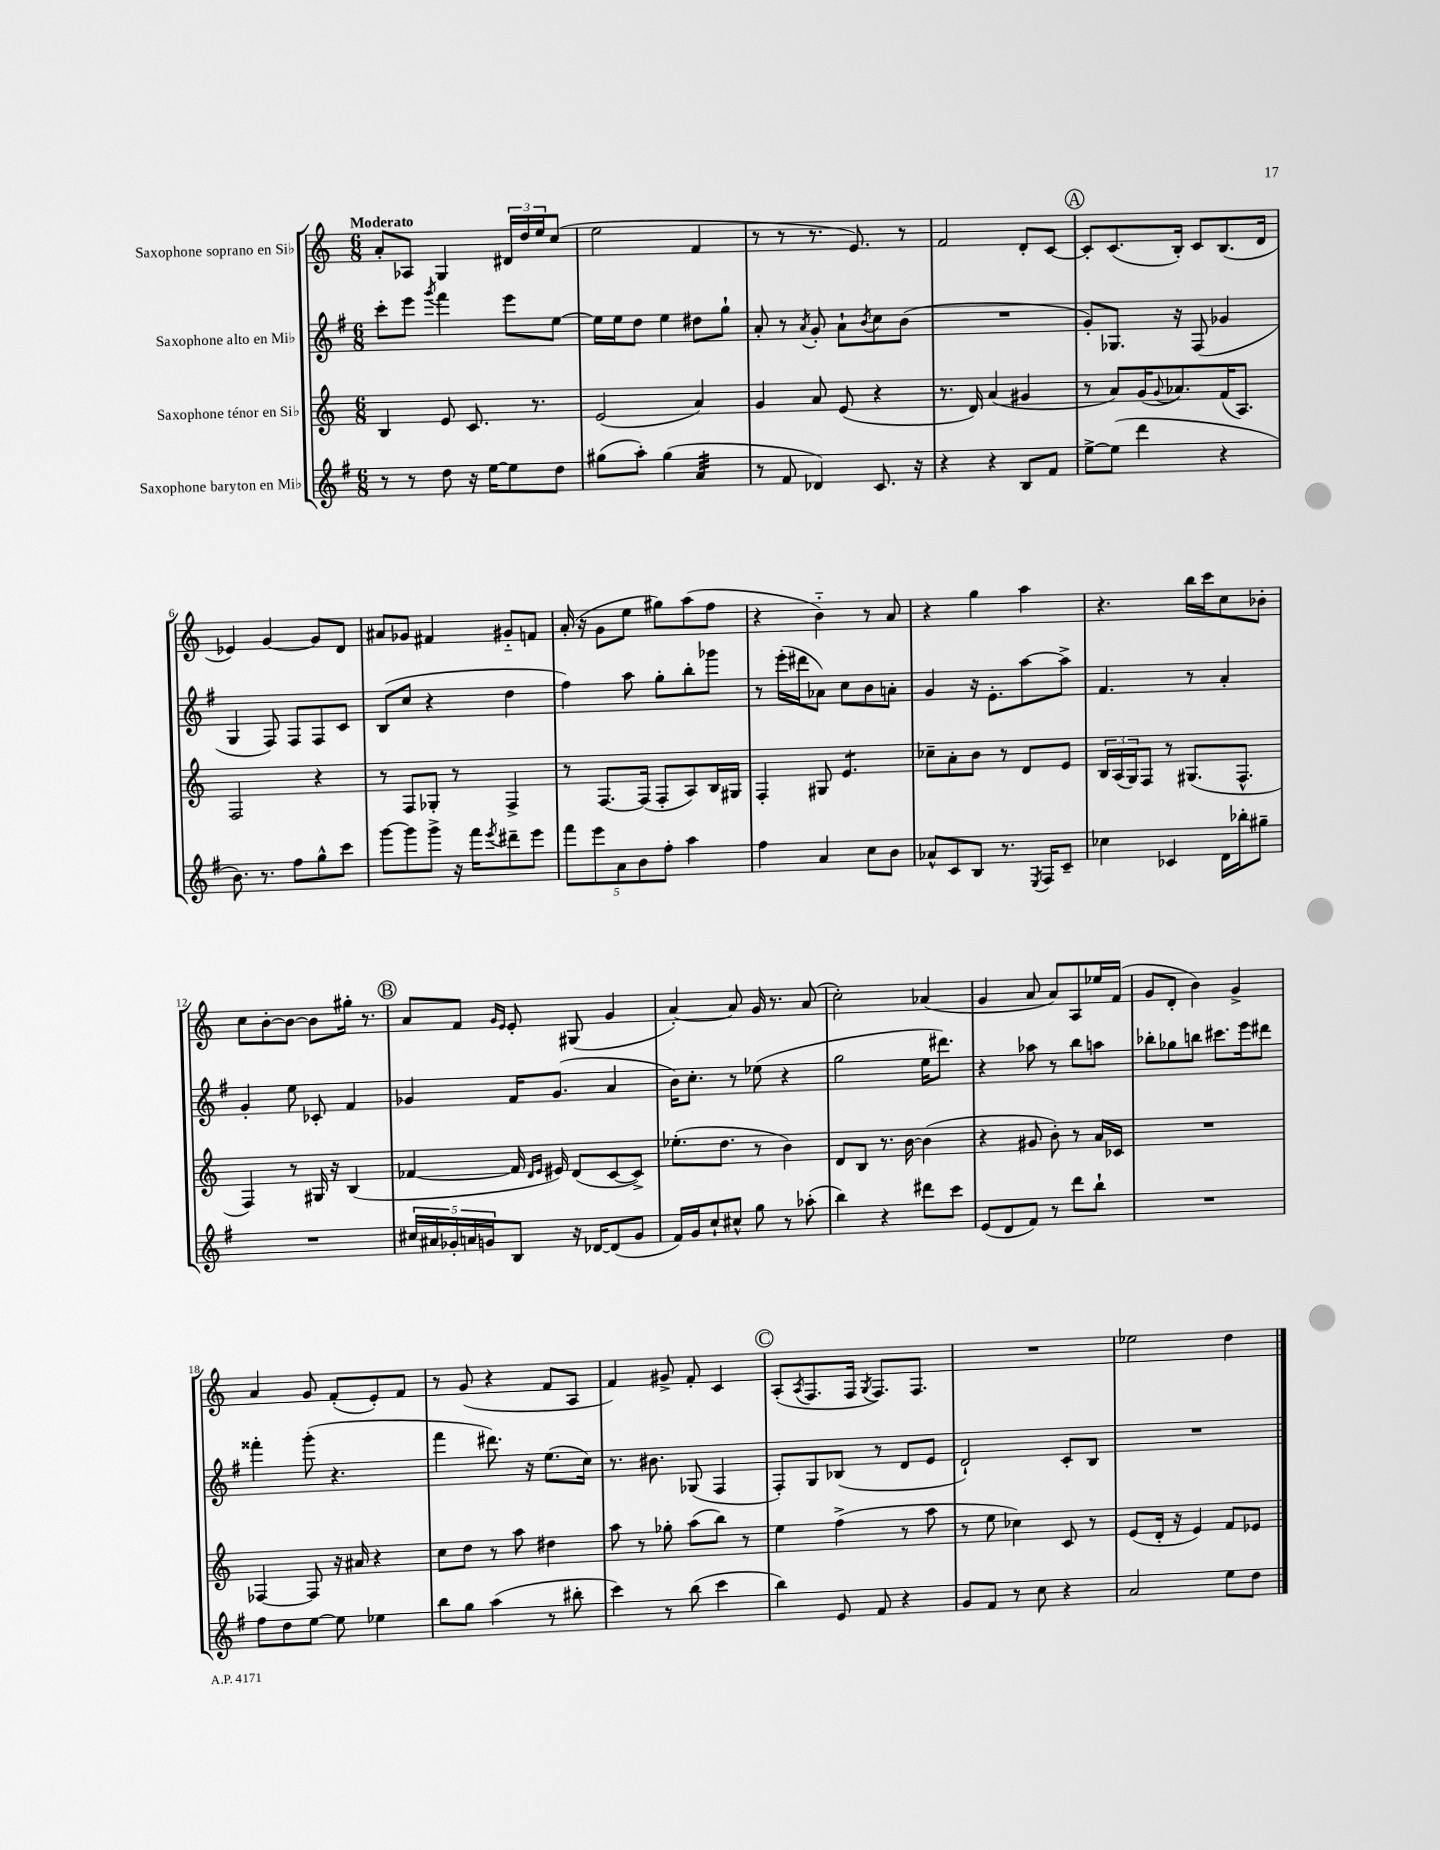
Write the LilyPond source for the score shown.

<<
\new StaffGroup <<
\new Staff = "s0" \with { instrumentName = "Saxophone soprano en Sib" } {
    \clef treble \key c \major \numericTimeSignature \time 6/8 \tempo "Moderato"
    a'8-. aes8 g4 \tuplet 3/2 { dis'16 d''16 e''16 } c''8( |
    e''2 f'4 |
    r8 r8 r8. e'8.) r8 |
    f'2 d'8-. c'8~ |
    \mark \markup { \circle "A" } c'8-. c'8.( b16-.) c'8 b8.( d'16 |
    ees'4) g'4~ g'8 d'8 |
    ais'8 ges'8 fis'4 gis'8-_ f'8 |
    a'16-.( r16 g'8 e''8 gis''8) a''8( f''8 |
    r4 b'4-_) r8 a'8 |
    r4 g''4 a''4 |
    r4. b''16 c'''16 c''8 bes'8-. |
    c''8 b'8~-. b'8~ b'8 gis''16-. r8. |
    \mark \markup { \circle "B" } a'8 f'8 \grace { g'16 e'16 } e'8-. gis8( g'4 |
    a'4~-.) a'8 g'16 r8. a'8( |
    c''2-.) aes'4( |
    g'4 a'8 a'8) a8 ees''16 f'16( |
    g'8 d'8-. b'4) g'4-> |
    a'4 g'8 f'8-.( e'8-.) f'8 |
    r8 g'8( r4 f'8 a8 |
    f'4) gis'8-> f'8-. c'4 |
    \mark \markup { \circle "C" } a8-.( \acciaccatura { a8 } f8. f16 \acciaccatura { g8 } f8.) f8. |
    R2. |
    ees''2 d''4 \bar "|." |
}
\new Staff = "s1" \with { instrumentName = "Saxophone alto en Mib" } {
    \clef treble \key g \major \numericTimeSignature \time 6/8
    c'''8-. e'''8 \acciaccatura { g'''8 } fis'''4 e'''8 e''8~ |
    e''16 e''16 d''8 e''4 dis''8 g''8-! |
    a'8-. r8 \acciaccatura { a'8 } g'8-. a'8-! \acciaccatura { b'8 } c''8 b'8( |
    R2. |
    \mark \markup { \circle "A" } g'8-.) ges8. r16 fis8( ges'4 |
    g4 fis8) fis8 fis8 c'8 |
    b8( c''8 r4 d''4 |
    fis''4) a''8 g''8-. b''8-. ges'''8 |
    r8 e'''16-.( dis'''16 aes'8) c''8 b'8 a'8-. |
    g'4 r16 e'8.-. a''8~ a''8-> |
    fis'4. r8 a'4-. |
    g'4-. e''8 ces'8-. fis'4 |
    \mark \markup { \circle "B" } ges'4 fis'16 ges'8.( a'4 |
    b'16) c''8.-. r8 ees''8( r4 |
    g''2 e''16 dis'''8.) |
    r4 aes''8 r8 b''8 a''8 |
    bes''8-. ges''8 b''8 cis'''8. e'''16 dis'''8 |
    fisis'''4-. g'''8-.( r4. |
    fis'''4 dis'''8.) r16 e''8.( c''16) |
    r8. bis'8. ges8( fis4 |
    \mark \markup { \circle "C" } fis8-.) g8 bes8( r8 d'8 e'8 |
    d'2-!) c'8-. b8 |
    R2. \bar "|." |
}
\new Staff = "s2" \with { instrumentName = "Saxophone ténor en Sib" } {
    \clef treble \key c \major \numericTimeSignature \time 6/8
    b4 e'8 c'8. r8. |
    e'2( a'4) |
    g'4 a'8 e'8( r4 |
    r8. d'16) a'4( gis'4 |
    \mark \markup { \circle "A" } r8 a'8) g'16( \appoggiatura { g'8 } aes'8.) f'16( a8.) |
    f2 r4 |
    r8 f8 ges8-. r8 f4-> |
    r8 f8.~ f16( f8-. a8) b16 gis16 |
    f4-. gis8 e'4.:8 |
    ces''8-- a'8-. b'8 r8 d'8 e'8 |
    \tuplet 3/2 { b16 a16( g16) } f8 r8 gis8.( f8.-^ |
    f4) r8 gis16 r16 b4( |
    \mark \markup { \circle "B" } fes'4~ fes'16 \grace { d'16 e'16 } eis'16) d'8( c'8~ c'8->) |
    ees''8.-.( d''8. r8 b'4) |
    d'8 b8 r8. b'16~ b'4( |
    r4 gis'8 b'8-.) r8 a'16 ces'16 |
    R2. |
    fes4~ fes8 r16 ais'16 r4 |
    c''8 d''8 r8 a''8 dis''4 |
    a''8 r8 ges''8-. a''8( b''8) r8 |
    \mark \markup { \circle "C" } e''4 f''4->( r8 a''8 |
    r8 e''8 ces''4) c'8 r8 |
    e'8( d'16-. r16 e'4) f'8 ees'8 \bar "|." |
}
\new Staff = "s3" \with { instrumentName = "Saxophone baryton en Mib" } {
    \clef treble \key g \major \numericTimeSignature \time 6/8
    r8 r8 d''8 r16 e''16~ e''8 d''8 |
    gis''8( a''8-.) gis''4( a'4:32 |
    r8 fis'8 des'4) c'8. r16 |
    r4 r4 b8 fis'8 |
    \mark \markup { \circle "A" } e''8~-> e''8( d'''4 r4 |
    b'8.) r8. fis''8 g''8-^ c'''8 |
    g'''8~ g'''8 g'''8-> r16 fis'''16 \acciaccatura { e'''8 } dis'''8-- e'''8 |
    \tuplet 5/4 { fis'''8 e'''8 a'8 b'8 fis''8-. } a''4 |
    fis''4 a'4 c''8 b'8 |
    aes'8-^ c'8 b8 r8. \acciaccatura { e8 } fis16 c'8-- |
    ces''4 ces'4 d'16 bes''16-. gis''8-- |
    R2. |
    \mark \markup { \circle "B" } \tuplet 5/4 { cis''16 ais'16 ges'16-. a'16 g'16 } b8 r16 des'16~ des'8( g'8 |
    fis'16) g'16 c''8-! cis''8-^ g''8 r8 aes''8-.( |
    b''4) r4 dis'''8 c'''8 |
    e'8( d'8 fis'8) r8 d'''8 b''8-! |
    R2. |
    fis''8 d''8 e''8~ e''8 ees''4 |
    b''8 g''8 a''4( r8 bis''8-. |
    c'''4) r8 b''8( c'''4 |
    \mark \markup { \circle "C" } b''4) e'8 fis'8 r4 |
    g'8 fis'8 r8 c''8 r4 |
    a'2 e''8 d''8 \bar "|." |
}
>>
>>
